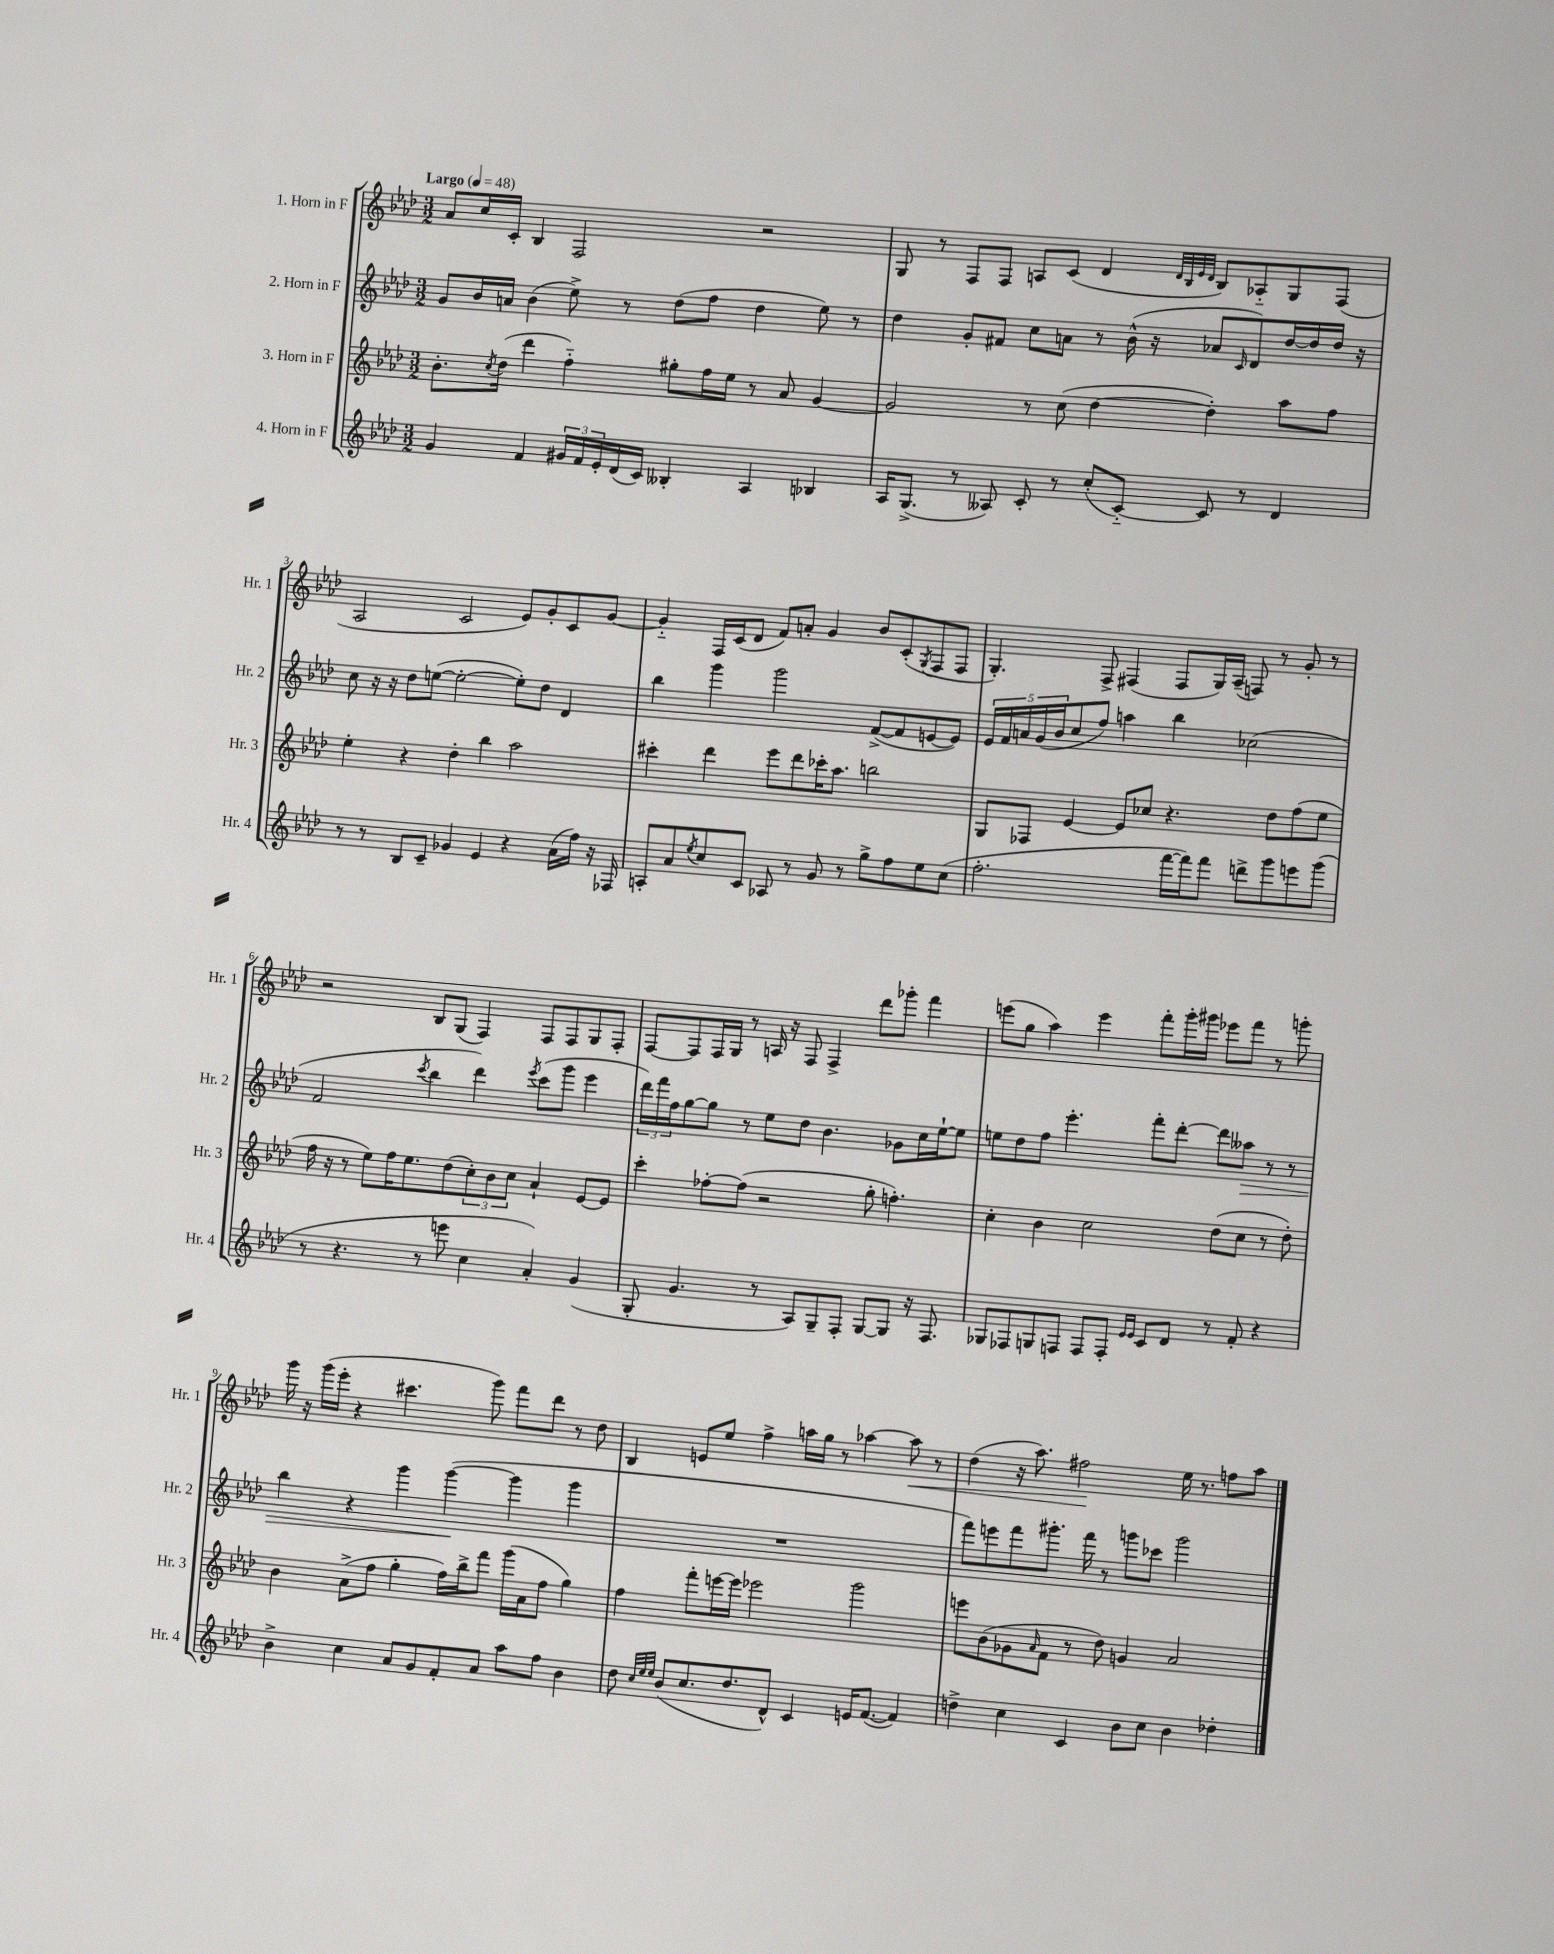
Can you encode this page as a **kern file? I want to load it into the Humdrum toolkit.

**kern	**kern	**kern	**kern
*staff4	*staff3	*staff2	*staff1
*clefG2	*clefG2	*clefG2	*clefG2
*k[b-e-a-d-]	*k[b-e-a-d-]	*k[b-e-a-d-]	*k[b-e-a-d-]
*M3/2	*M3/2	*M3/2	*M3/2
*MM48	*MM48	*MM48	*MM48
4g	8.b-'	8g	8a-
.	.	16b-	16cc
.	8qcc	.	.
.	(16dd-	16a	16c'
4f	4ddd-	(4b-	4B-
24g#	4ff'~)	8ee-^)	2F
24f	.	.	.
24e-'	.	.	.
(16d-	.	8r	.
16c)	.	.	.
4B--'	8gg#'	(8dd-	.
.	16ff	8ff	.
.	16ee-	.	.
4A-	8r	4dd-	2r
.	8a-	.	.
4B-	[4g	8ee-)	.
.	.	8r	.
=	=	=	=
16A-	2g]	4dd-	8G
(8.G^	.	.	.
.	.	.	8r
8r	.	8g'	8F
8A--)	.	8f#	8F
8c'	8r	8cc	8A
8r	(8cc	8a	(8c
(8cc'	[4dd-	8r	4d-
[8c'~)	.	(16b-^^	.
.	.	16r	.
.	.	.	32qqd-
.	.	.	32qqB-
.	.	.	32qqe-
.	.	.	32qqd-
8c]	4dd-'])	8a-	8B-)
.	.	16qqc	.
8r	.	8d-)	8A-'~
4d-	8aa-	[16dd-	8G
.	.	16dd-]	.
.	8ff	16dd-	(8F
.	.	16r	.
=	=	=	=
8r	4ee-'	8cc	2A-
8r	.	16r	.
.	.	16r	.
8B-	4r	8dd-	.
8c~	.	([8ee	.
4g-	4dd-'	2ee'_	2c
4e-	4bb-	.	.
4r	2aa-	8ee'])	8e-)
.	.	8dd-	8g'
(16a-	.	4d-	8c
16ff)	.	.	.
16r	.	.	[8g
16F-	.	.	.
=	=	=	=
8A'	4ccc#'	4bb-	4g'~]
8a-	.	.	.
8qee-	.	.	.
8cc	4ddd-	4ggg	16F
.	.	.	(16c
8c	.	.	8d-
8A-	8eee-	2ggg	8f)
8r	8ddd-	.	8a'
8g	16ccc-'	.	4g
.	8.aa-	.	.
8r	.	.	.
8gg^	2bb	([8f^	8b-
8ff	.	8f]	(8c'
.	.	.	8qG
8ee-	.	[8e	8F
(8cc	.	8e])	8F
=	=	=	=
2.ff'	8G	20e-	4.G')
.	.	20f	.
.	.	20a	.
.	8F-	.	.
.	.	(20g	.
.	.	20b-	.
.	[4e-	8cc	.
.	.	8ff)	8F^
.	8e-]	4aa	(4F#
.	8cc-	.	.
[16fff	4.r	4bb-	8F#
16fff])	.	.	.
8fff	.	.	16G)
.	.	.	(16A-~
8ddd^	.	(2cc-	8F)
8ggg	8dd-	.	8r
8eee	(8ff	.	8g'
(8ggg	8ee-	.	8r
=	=	=	=
8r	16ff	2f	2r
.	16r	.	.
4.r	8r	.	.
.	8ee-)	.	.
.	16ff	.	.
.	8.ee-	.	.
.	.	8qccc	.
8r	.	4bb-	8B-
8eee	(8dd-	.	(8G
4cc	12cc')	4ddd-)	4F)
.	12b-	.	.
.	12cc	.	.
.	.	8qeee-	.
4a-')	4a-`	(8ccc	8F
.	.	8ggg	8F
(4g	[8e-	4eee-	8G
.	8e-]	.	8F'
=	=	=	=
8G'	4ccc'	24ddd-)	[8F
.	.	24fff	.
.	.	24ff	.
4.g	.	[8gg	8F]
.	[8ff-'	8gg]	16F
.	.	.	16G
.	(8ff-]	8r	8r
8r	2r	8ee-	16A
.	.	.	16r
8A-)	.	8dd-	8F
8G~	.	4.b-	4F^
8F'	.	.	.
[8G	8gg'	.	8ddd-
8G]	4.ff')	8g-	8ggg-'
16r	.	16cc	4fff
8.F	.	[16ee-`	.
.	.	8ee-]	.
=	=	=	=
8G-	4cc'	8ee	(8eee
8F-	.	8dd-	8gg
8G	4b-	8ff	4aa-)
8F	.	4.eee-'	.
8F	2cc	.	4eee
8F'	.	.	.
16qqe-	.	.	.
16qqe-	.	.	.
8c	.	8fff'	8fff'
8d-	.	[8ddd-'	16ggg'
.	.	.	16ggg#
8r	(8dd-	8ddd-]	8eee-
8f'	8cc	8aa--	8fff
4r	8r	8r	8r
.	8dd-')	8r	8ggg'
=	=	=	=
4b-^	4b-	4bb-	16ggg
.	.	.	16r
.	.	.	(16ggg
.	.	.	16eee-'
4cc	(8a-^	4r	4r
.	8ff	.	.
8a-	4gg'	4ggg	4.ccc#
8g	.	.	.
8f'	16ff)	([4ggg	.
.	16bb-^	.	.
8a-	8fff	.	8ggg)
8aa-	(16ggg	4ggg]	8fff
.	16a-	.	.
8ff	8ff	.	8ddd-
4b-	4gg)	4ggg	8r
.	.	.	8dd-
=	=	=	=
8dd-	4ff	1.r	4B-
32qqcc	.	.	.
32qqee-	.	.	.
32qqee-	.	.	.
(8b-	.	.	.
8.cc	8fff'	.	8e
.	[16eee	.	8ee-
8.dd-	16eee]	.	.
.	2eee-	.	4ff^
8d-^^)	.	.	.
4c	.	.	16aa
.	.	.	16gg
.	.	.	8r
16e	2ggg	.	[4aa-
([8.f	.	.	.
4f])	.	.	8aa-]
.	.	.	8r
=	=	=	=
4dd^	8eee	8fff)	(4dd-
.	(8b-	8eee	.
4cc	8g-	8fff	16r
.	.	.	8.aa-)
.	16qqa-	.	.
.	8f	8.ggg#'	.
4c	8r	.	2ff#
.	.	16fff	.
.	8dd-)	8r	.
8b-	4g	8ggg	.
8cc	.	8ccc-	.
4b-	2a-	2ggg	16ee-
.	.	.	8.r
4dd-'	.	.	8ff
.	.	.	8aa-
==	==	==	==
*-	*-	*-	*-
